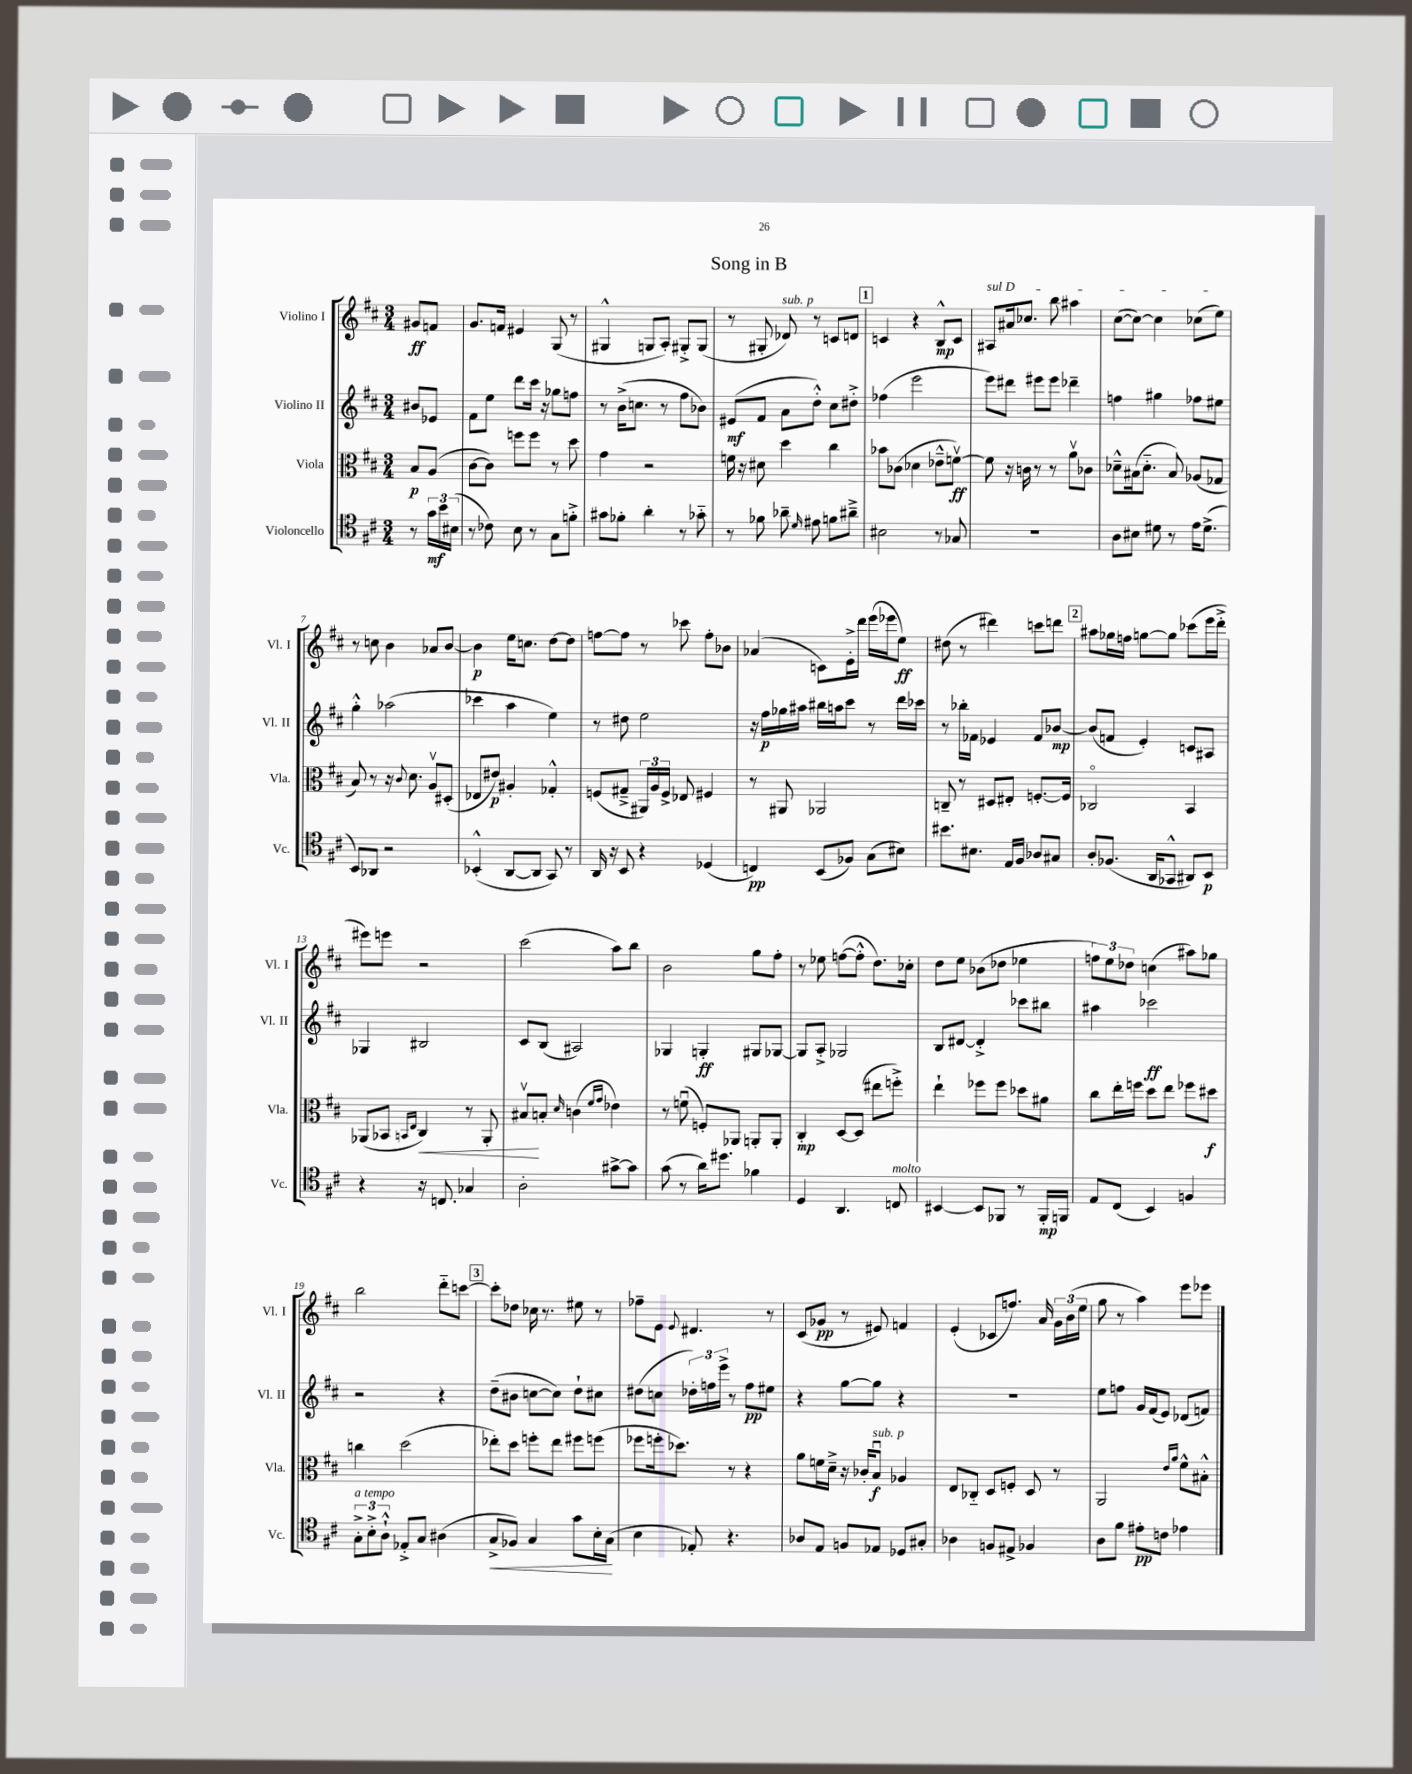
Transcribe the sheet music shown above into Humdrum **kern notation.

**kern	**kern	**kern	**kern
*staff4	*staff3	*staff2	*staff1
*clefC4	*clefC3	*clefG2	*clefG2
*k[f#c#]	*k[f#c#]	*k[f#c#]	*k[f#c#]
*M3/4	*M3/4	*M3/4	*M3/4
8r	8B	8b#	8g#
24g	(8A	8e-	8f
24b	.	.	.
(24B#	.	.	.
=	=	=	=
8r	[8c#	8f#	8.g
8c-)	8c#])	8ee	.
.	.	.	16f
8B	8ff	8ddd	4e#
8r	8ff	16ccc#	.
.	.	16r	.
8G	8r	8gg-	(8G
8f'^	8dd	8ff	8r
=	=	=	=
8g#	4g	8r	4G#^^
8f-'	.	(16b^	.
.	.	8.cc	.
4a'	2r	.	8G
.	.	8r	8A')
8r	.	8ff#	8G#'^
8g-'~	.	8b-)	(8G#
=	=	=	=
8r	16f	(8e#	8r
.	16r	.	.
8f-	8d#	8f#	8G#'
8a-~	4dd	8a	8d-)
16qqd	.	.	.
8e#	.	8dd'^^)	8r
8f	4cc#	8cc#	8c
8a#~^	.	8dd#'^	8d
=	=	=	=
2B#	8b-	(4ff-	4c
.	(8c-	.	.
.	4d-	2eee	4r
8r	8e-~^^	.	8B^^
8G-	[8fv)	.	8c
=	=	=	=
2.r	8f]	8eee)	8A#
.	16r	8ddd#	16a#
.	16c	.	8.cc-
.	8r	8eee#	.
.	8r	8eee#	8bb
.	8av	4ddd-~	4aa#
.	8c-	.	.
=	=	=	=
8A	8d-~^^	4ff	([8cc#
8B#	(16B#	.	8cc#_)
.	8.d-'~	.	.
8d#	.	4gg#	4cc#]
8r	8B#)	.	.
16e	(8A-	8ff-	(8cc-
(8.d#^	.	.	.
.	8G-	8ee#	8ee)
=	=	=	=
8BB)	8B)	4gg'^^	8r
8AA-	8r	.	8cc
2r	16r	(2aa-	4b
.	8qqc#	.	.
.	8.d	.	.
.	8Av	.	8a-
.	(8D#'	.	[8b
=	=	=	=
(4BB-'^^	8E-	4ccc-	4b]
.	8e#)	.	.
[8AA	4A#'	4aa	16ee
.	.	.	8.cc
8AA]	.	.	.
8GG)	4G-'^^	4ee)	[8dd
8r	.	.	8dd]
=	=	=	=
16AA	(8F	8r	[8ff
16r	.	.	.
8BB	8G#~^	8dd#	8ff]
4r	24AA#)	2ee	8r
.	24A	.	.
.	24F^	.	.
.	8E-	.	8ccc-
(4D-	4F#	.	8ff'
.	.	.	8b-
=	=	=	=
4C)	8r	16r	(4a-
.	.	16ff#	.
.	8AA#	16gg-	.
.	.	16aa#	.
(8BB	2AA-	16bb#	8c)
.	.	16aa	.
8F-)	.	8ccc#	16e'^
.	.	.	16ddd
(8G	.	8r	(16eee
.	.	.	16eee-
8B#)	.	16ddd	8ee)
.	.	16ccc-	.
=	=	=	=
8.b#	8C~	8r	(8dd#
.	8r	16bb-'	8r
8.B#	.	16f-	.
.	8D#	4e-	4ddd#)
16E	8E#'	.	.
16F#	.	.	.
8A-	[8.F'	8f-	8ccc
8G#	.	[8b-	8ddd
.	16F]	.	.
=	=	=	=
8A'	2C-o	(8b-]	8aa#
(8.F-	.	8f	16gg-
.	.	.	16ff
.	.	4e')	[8gg
16AA	.	.	.
8GG-^^	.	.	8gg]
8AA#)	4BB	8c	(8ccc-
8BB	.	8A#	16eee
.	.	.	16ddd'^
=	=	=	=
4r	(8AA-	4G-	8eee#)
.	8BB-	.	8eee
.	16qqBB	.	.
.	16qqE	.	.
16r	4C#)	2B#	2r
8.C	.	.	.
4G-	8r	.	.
.	8AA-'	.	.
=	=	=	=
2A'	8B#v	8c#	(2ccc#
.	8B'	(8B	.
.	16qqd	.	.
.	(4c	2A#)	.
.	16qqf#	.	.
.	16qqg	.	.
[8g#^	4e-)	.	8aa)
8g#]	.	.	8bb
=	=	=	=
(8g	8r	4G-	2b
8r	(8fu	.	.
16a)	8F')	4G'	.
8.dd#	.	.	.
.	8AA-	.	.
4f-	8AA'	8G#	8gg
.	8AA'	[8G-	8ff#'
=	=	=	=
4D	4C#'	8G-]	8r
.	.	8A'^	8ee-
4.AA	[8D	2G-	([8ff
.	(8D]	.	8ff'^^]
.	8ee#	.	8.dd)
8C	8ff'^)	.	.
.	.	.	16cc-'
=	=	=	=
[4BB#	4ee`	8B	8dd
.	.	[8d#	8ee
8BB#]	8ff-	4d#'^]	(8b-
8FF-	8ff-	.	8dd-
8r	8dd-	8ccc-	4ee-
16FF-'	8a#	8bb#	.
16FF	.	.	.
=	=	=	=
8E	8cc#	4aa#	12ff)
.	.	.	12ee
(8C#	16ee'	.	.
.	.	.	12dd-
.	16ff	.	.
4BB)	8dd	2ccc-	(4cc
.	8ee	.	.
4F	8ff-	.	8aa#)
.	8dd#	.	8gg-
=	=	=	=
12G'^	4cc	2r	2bb
12B'^	.	.	.
12A`^^	.	.	.
8E-'^	(2dd	.	.
8G	.	.	.
(4A#	.	4r	8ddd'~
.	.	.	[8ccc
=	=	=	=
8G^	8ee-')	(8dd~	8ccc']
8F-)	8dd	8b#	8dd-
4G	8ff'	[8cc	16cc-
.	.	.	8.r
.	8ee-	8cc])	.
8g	8ff#	8dd`	8ee#
16B'	(8ff	8cc#	8r
(16G	.	.	.
=	=	=	=
4B	8ff-	(8dd#	8ff-~
.	16ff'	8cc	8e
.	8.dd-)	.	.
.	.	.	8qqe
8E-')	.	24dd-')	4.d#
.	.	24ff	.
.	.	24eee^	.
4.r	8r	8r	.
.	4r	8ff	.
.	.	8ee#	8r
=	=	=	=
8A-	8a	4r	(8c#
8E	16f	.	8g-
.	16d~^	.	.
8F	16r	[8gg	8r
.	16c-'	.	.
8E-	8Bu	8gg]	8e#)
8D-	4A-	4r	4f
8G#'	.	.	.
=	=	=	=
4A-	8E	2.r	(4e'
.	8C-'~	.	.
8F	8D	.	8c-
8E#^	8F'	.	8.ff)
4F-	8D	.	.
.	.	.	16a
.	8r	.	24g
.	.	.	(24b
.	.	.	24ee
=	=	=	=
8A	2AA	8ee	8gg
8f#	.	8ff	8r
8e#'	.	16g	4aa)
.	.	(16f#	.
8c	.	8e)	.
.	16qqe	.	.
.	16qqa	.	.
4e-	8f#^^	(8d-	8eee
.	8B#'^^	8f)	8eee-
==	==	==	==
*-	*-	*-	*-
